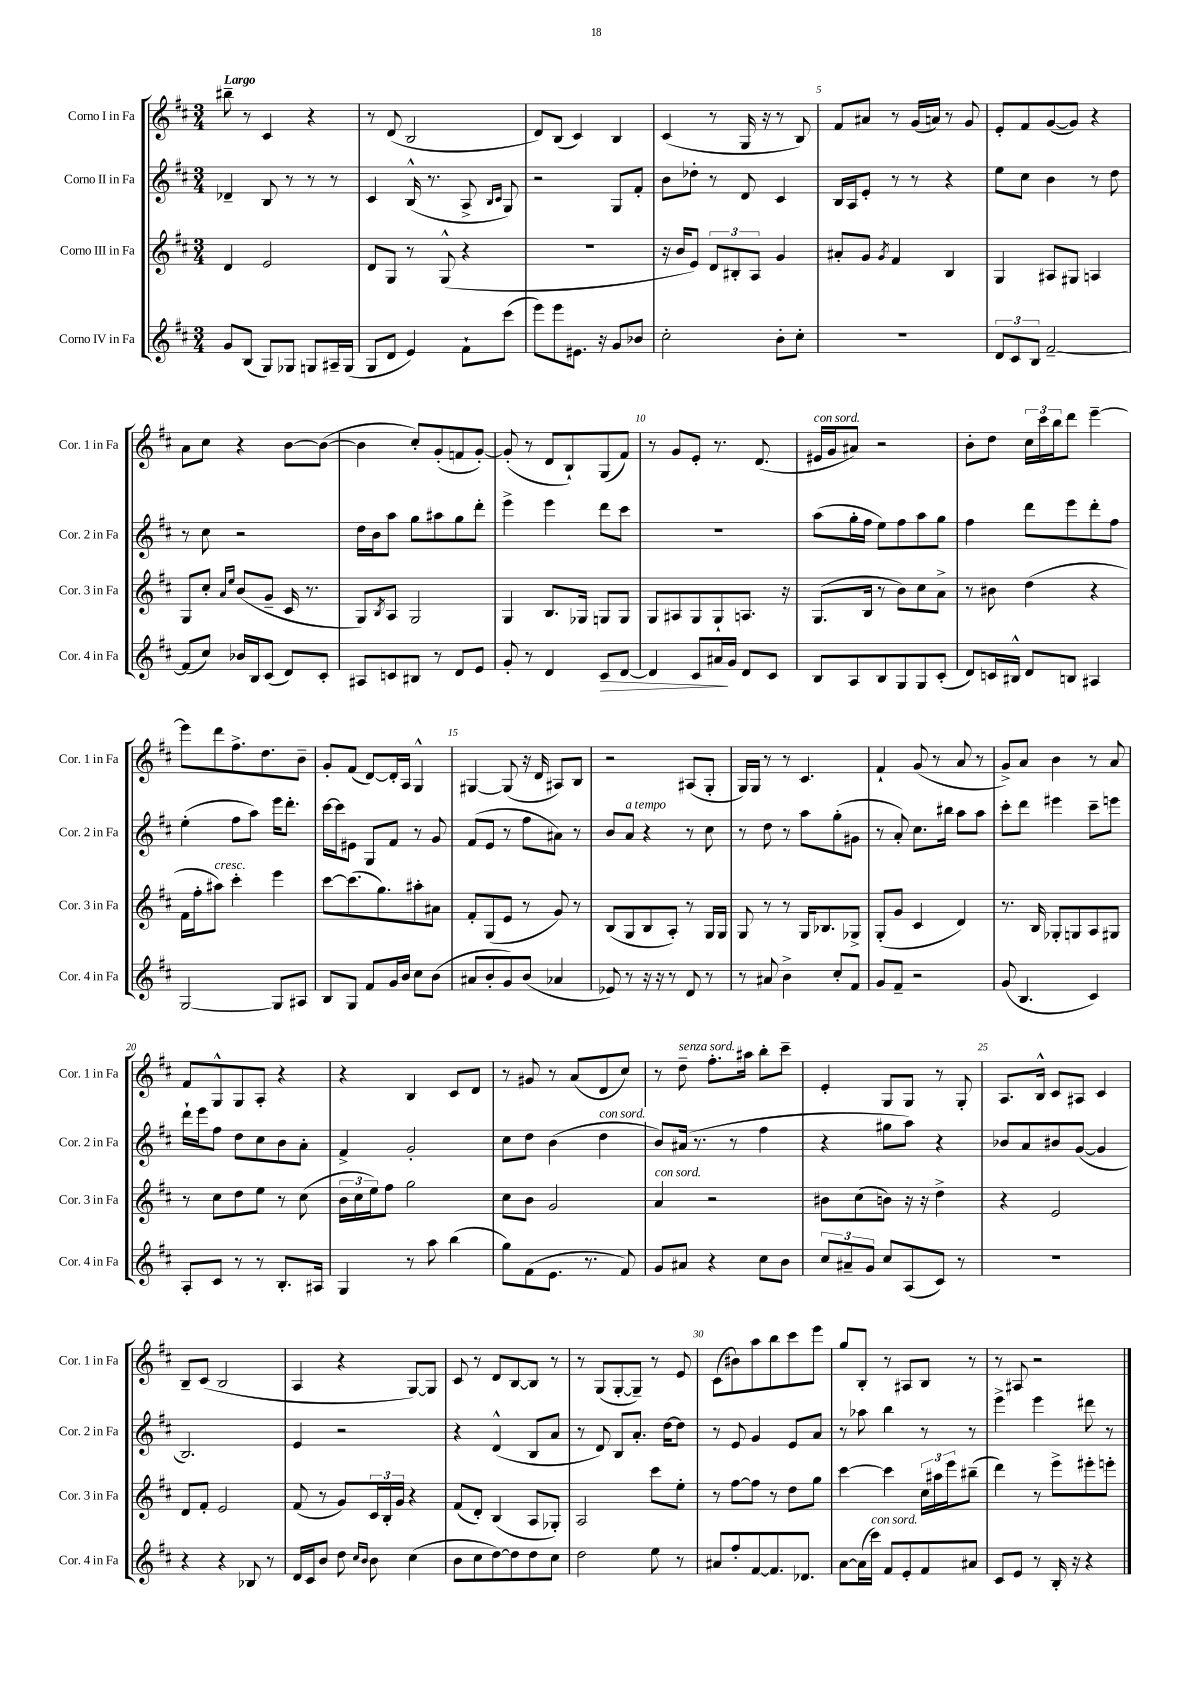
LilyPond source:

<<
\new StaffGroup <<
\new Staff = "s0" \with { instrumentName = "Corno I in Fa" shortInstrumentName = "Cor. 1 in Fa" } {
    \clef treble \key d \major \numericTimeSignature \time 3/4 \tempo "Largo"
    bis''8-- r8 cis'4 r4 |
    r8 d'8( b2 |
    d'8) b8( cis'4) b4 |
    cis'4( r8 g16 r16 r8 b8) |
    fis'8 ais'8 r8 g'16( a'16) r8 g'8 |
    e'8-. fis'8 g'8~( g'8) r4 |
    a'8 cis''8 r4 b'8~ b'8~( |
    b'4 cis''8-.) g'8-.( f'8 g'8~-.) |
    g'8-.( r8 d'8 b8-!) g8( fis'8) |
    r8 g'8 e'8-. r8. d'8.( |
    eis'16^\markup { \italic "con sord." } g'16 ais'8) r2 |
    b'8-. d''8 \tuplet 3/2 { cis''16 cis'''16 b''16 } d'''8 e'''4~-- |
    e'''8 d'''8 fis''8.-> d''8. b'8-- |
    g'8-. fis'8( d'8~) d'16-. a16 g4-^ |
    gis4~ gis8( r16 d'16 ais8) b8 |
    r2 ais8( g8-. |
    g16) g16 r8 r8 cis'4. |
    fis'4-! g'8( r8 a'8 r8 |
    g'8->) a'8 b'4 r8 a'8 |
    fis'8 g8-^ g8 a8-. r4 |
    r4 b4 cis'8 d'8 |
    r8 gis'8 r8 a'8( d'8 cis''8) |
    r8 d''8--^\markup { \italic "senza sord." } fis''8.-. ais''16 b''8-. cis'''8-- |
    e'4-. g8 g8 r8 g8-. |
    a8. b16-^ cis'8 ais8 cis'4 |
    b8-- cis'8( b2 |
    a4 r4 g8~) g8 |
    cis'8 r8 d'8 b8~ b8 r8 |
    r8 g8( g8~-. g8--) r8 e'8 |
    cis'8( bis'8) a''8 b''8 cis'''8 e'''8 |
    g''8 b8-. r8 ais8 b8 r8 |
    r8 ais8 r2 \bar "|." |
}
\new Staff = "s1" \with { instrumentName = "Corno II in Fa" shortInstrumentName = "Cor. 2 in Fa" } {
    \clef treble \key d \major \numericTimeSignature \time 3/4
    des'4-- b8 r8 r8 r8 |
    cis'4 b16-^( r8. a8-> \grace { b16 cis'16 } g8) |
    r2 g8 fis'8-. |
    b'8 des''8-. r8 d'8 cis'4 |
    b16 a16 e'8-. r8 r8 r4 |
    e''8 cis''8 b'4 r8 d''8 |
    r8 cis''8 r2 |
    d''16 b'16 a''8 g''8 ais''8 g''8 d'''8-. |
    e'''4-> e'''4 d'''8 cis'''8 |
    R2. |
    a''8( g''16-. fis''16 e''8) fis''8 a''8 g''8 |
    fis''4 d'''8 e'''8 d'''8-. fis''8 |
    e''4-.( fis''8 a''8) e'''16 d'''8.-. |
    cis'''16~ cis'''16 eis'8 g8 fis'8 r8 g'8 |
    fis'8( e'8 r8 fis''8 ais'8) r8 |
    b'8 a'8^\markup { \italic "a tempo" } r4 r8 cis''8 |
    r8 d''8 r8 a''8 g''8-.( gis'8 |
    r8 a'8-.) cis''8. bis''16 a''8 a''8 |
    cis'''8-. d'''8 eis'''4 cis'''8-- e'''8 |
    d'''16-! e'''16 fis''8 d''8 cis''8 b'8 a'8-. |
    fis'4-> g'2-. |
    cis''8 d''8 b'4( d''4^\markup { \italic "con sord." } |
    b'8) ais'16( r8. r8 fis''4 |
    r4 gis''8 a''8) r4 |
    bes'8 a'8 bis'8 g'8~( g'4 |
    b2.) |
    e'4 r2 |
    r4 d'4-^( b8 a'8 |
    r8 d'8) b8 a'8.-. d''16~ d''8 |
    r8 e'8 g'4 e'8 a'8 |
    r8 aes''8 b''4 r8 r8 |
    e'''4-> e'''4 dis'''8 r8 \bar "|." |
}
\new Staff = "s2" \with { instrumentName = "Corno III in Fa" shortInstrumentName = "Cor. 3 in Fa" } {
    \clef treble \key d \major \numericTimeSignature \time 3/4
    d'4 e'2 |
    d'8 g8 r8 g8-^( r4 |
    R2. |
    r16 b'16 e'8) \tuplet 3/2 { d'8 bis8-. a8 } g'4 |
    ais'8-. g'8 \acciaccatura { g'8 } fis'4 b4 |
    g4 ais8 gis8 a4 |
    g8 cis''8-. \grace { a'16 e''16 } b'8( g'8-- cis'16 r8. |
    g8) \acciaccatura { b8 } a8 g2 |
    g4 b8. ges16 g8 g8 |
    g8 ais8 g8 g8-! a8. r16 |
    g8.( b16 r8 b'8) cis''8 a'8-> |
    r8 bis'8 d''4( r4 |
    fis'16 fis''16-. ais''8^\markup { \italic "cresc." }) cis'''4-. e'''4 |
    cis'''8~ cis'''8.( g''8.) ais''8-. ais'8 |
    fis'8-. g8( e'8 r8 g'8) r8 |
    b8( g8 b8 a8-.) r8 g16 g16 |
    g8 r8 r8 g16 bes8. ges8-> |
    g8-.( g'8 cis'4 d'4) |
    r8. b16 ges8-. g8 a8 gis8 |
    r8 cis''8 d''8 e''8 r8 cis''8( |
    \tuplet 3/2 { b'16 cis''16 e''16) } fis''8 g''2 |
    cis''8 b'8 g'2 |
    a'4^\markup { \italic "con sord." } r2 |
    bis'8 cis''8( b'8) r16 r16 d''4-> |
    r4 e'2 |
    d'8 fis'8-. e'2 |
    fis'8( r8 g'8) \tuplet 3/2 { cis'16 b16-. g'16 } r4 |
    fis'8( d'8-.) b4( a8 ges8-.) |
    a2 cis'''8 e''8-. |
    r8 fis''8~ fis''8 r8 d''8 g''8 |
    cis'''4~ cis'''4 \tuplet 3/2 { cis''16 ais''16 e'''16 } bis''8--( |
    d'''4) r8 e'''8-> eis'''8-. e'''8-. \bar "|." |
}
\new Staff = "s3" \with { instrumentName = "Corno IV in Fa" shortInstrumentName = "Cor. 4 in Fa" } {
    \clef treble \key d \major \numericTimeSignature \time 3/4
    g'8 b8( g8) ges8 g8 ais16-- g16( |
    g8 d'8 e'4) fis'8-! cis'''8( |
    e'''8) e'''8 eis'8. r16 g'8 bes'8 |
    cis''2-. b'8-. cis''8-. |
    R2. |
    \tuplet 3/2 { d'8 cis'8 b8 } fis'2~-- |
    fis'8( cis''8) bes'16 b16 cis'8( d'8) cis'8-. |
    ais8 c'8 bis8 r8 d'8 e'8 |
    g'8-. r8 d'4 cis'8\> d'8~ |
    d'4 cis'8 ais'16\! g'16 d'8 cis'8 |
    b8 a8 b8 g8 g8 cis'8-.( |
    d'8) c'16 bis16-^ d'8 b8 ais4 |
    g2~ g8 ais8 |
    b8 g8 fis'8 g'16 b'16 cis''8 b'8( |
    ais'8 b'8-. g'8) b'8( aes'4 |
    ees'8) r8 r16 r16 r8 d'8 r8 |
    r8 ais'8 b'4-> cis''8-. fis'8 |
    g'8 fis'8-- r2 |
    g'8( b4. cis'4) |
    a8-. cis'8 r8 r8 b8.-. ais16 |
    g4 r8 a''8 b''4( |
    g''8) fis'8( e'8. r8. fis'8) |
    g'8 ais'8 r4 cis''8 b'8 |
    \tuplet 3/2 { cis''8 ais'8-- g'8 } cis''8 a8( cis'8) r8 |
    R2. |
    r4 r4 bes8 r8 |
    d'16 cis'16 b'8 d''8 \grace { cis''16 b'16 } b'8 cis''4( |
    b'8 cis''8 d''8~) d''8 d''8 cis''8 |
    d''2 e''8 r8 |
    ais'8 fis''8-. fis'8~ fis'8. des'8. |
    a'8~ a'16( cis'''16^\markup { \italic "con sord." }) fis'8 e'8-. fis'8 ais'8 |
    cis'8 e'8 r8 b16-. r16 r4 \bar "|." |
}
>>
>>
\layout { \context { \Score \override BarNumber.break-visibility = ##(#f #t #t) barNumberVisibility = #(every-nth-bar-number-visible 5) } }
